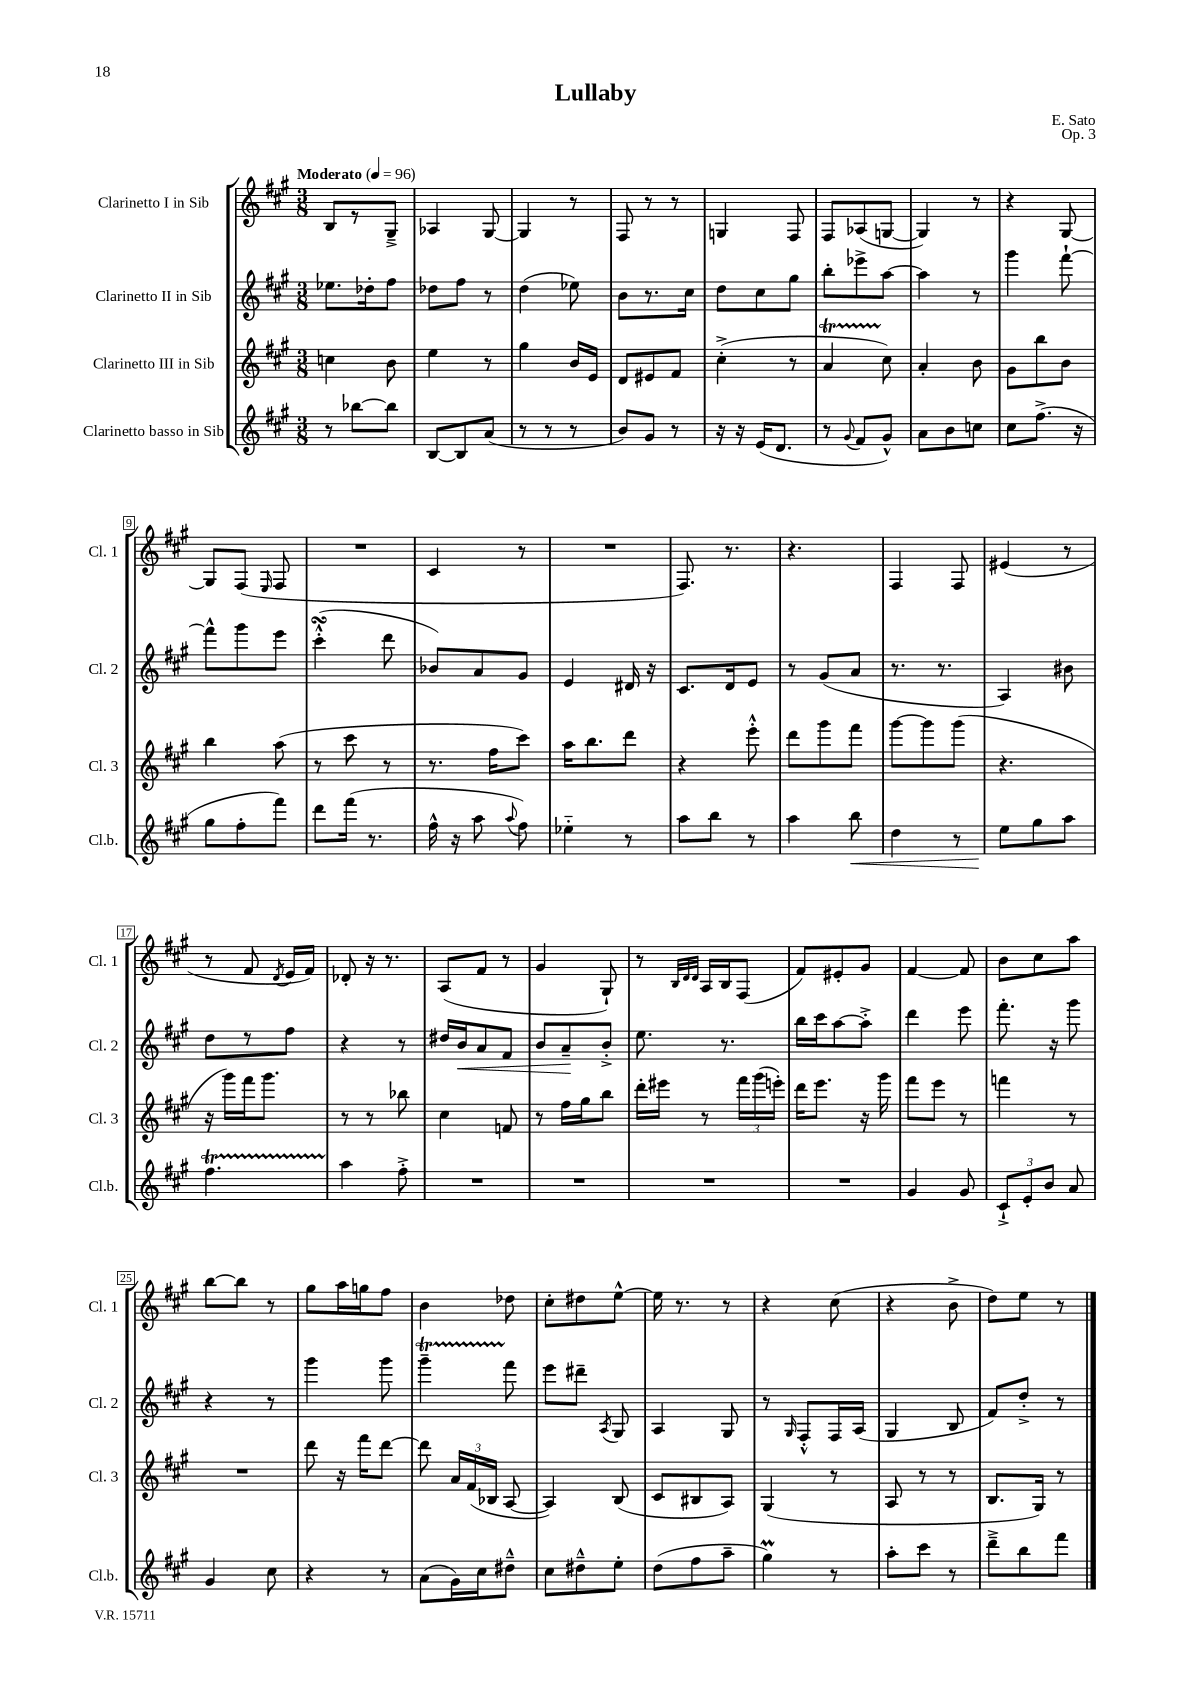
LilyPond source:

\header { title = "Lullaby" composer = "E. Sato" opus = "Op. 3" }
<<
\new StaffGroup <<
\new Staff = "s0" \with { instrumentName = "Clarinetto I in Sib" shortInstrumentName = "Cl. 1" } {
    \clef treble \key a \major \numericTimeSignature \time 3/8 \tempo "Moderato" 4 = 96
    \autoBeamOff b8[ r8 gis8]---> |
    aes4 gis8~ |
    gis4 r8 |
    fis8 r8 r8 |
    g4 fis8 |
    fis8[ aes8( g8]~ |
    g4) r8 |
    r4 gis8~ |
    gis8[ fis8]( \grace { e16 } fis8 |
    R4. |
    cis'4 r8 |
    R4. |
    fis8.) r8. |
    r4. |
    fis4 fis8 |
    eis'4( r8 |
    r8 fis'8 \acciaccatura { d'8 } e'16[ fis'16]) |
    des'8-. r16 r8. |
    a8[( fis'8] r8 |
    gis'4 gis8-!) |
    r8 \grace { b32[ d'32 d'32] } a16[ b16 fis8]( |
    fis'8[) eis'8-. gis'8] |
    fis'4~ fis'8 |
    b'8[ cis''8 a''8] |
    b''8[~ b''8] r8 |
    gis''8[ a''16 g''16 fis''8] |
    b'4 des''8 |
    cis''8[-. dis''8 e''8]~-^ |
    e''16 r8. r8 |
    r4 cis''8( |
    r4 b'8-> |
    d''8[) e''8] r8 \bar "|." |
}
\new Staff = "s1" \with { instrumentName = "Clarinetto II in Sib" shortInstrumentName = "Cl. 2" } {
    \clef treble \key a \major \numericTimeSignature \time 3/8
    \autoBeamOff ees''8.[ des''16-. fis''8] |
    des''8[ fis''8] r8 |
    d''4( ees''8) |
    b'8[ r8. cis''16] |
    d''8[ cis''8 gis''8] |
    b''8[-. ees'''8-> a''8]~ |
    a''4 r8 |
    gis'''4 fis'''8~-! |
    fis'''8[-^ gis'''8 e'''8] |
    cis'''4-.-^\turn( d'''8 |
    bes'8[) a'8 gis'8] |
    e'4 dis'16 r16 |
    cis'8.[ d'16 e'8] |
    r8 gis'8[( a'8] |
    r8. r8. |
    a4) bis'8 |
    d''8[ r8 fis''8] |
    r4 r8 |
    dis''16[ b'16\< a'8 fis'8] |
    b'8[ a'8--\! b'8]-.-> |
    e''8. r8. |
    b''16[ cis'''16 a''8~ a''8]-.-> |
    d'''4 e'''8 |
    fis'''8.-. r16 gis'''8 |
    r4 r8 |
    gis'''4 gis'''8 |
    gis'''4--\startTrillSpan fis'''8\stopTrillSpan |
    e'''8[ dis'''8]-- \acciaccatura { a8 } gis8 |
    a4 gis8 |
    r8 \grace { gis16 } fis8[-.-^ fis16 a16]( |
    gis4 b8 |
    fis'8[) d''8]-.-> r8 \bar "|." |
}
\new Staff = "s2" \with { instrumentName = "Clarinetto III in Sib" shortInstrumentName = "Cl. 3" } {
    \clef treble \key a \major \numericTimeSignature \time 3/8
    \autoBeamOff c''4 b'8 |
    e''4 r8 |
    gis''4 b'16[ e'16] |
    d'8[ eis'8 fis'8] |
    cis''4-.->( r8 |
    a'4\startTrillSpan cis''8\stopTrillSpan) |
    a'4-. b'8 |
    gis'8[ b''8 b'8] |
    b''4 a''8( |
    r8 cis'''8 r8 |
    r8. fis''16[ cis'''8]) |
    a''16[ b''8. d'''8] |
    r4 e'''8-.-^ |
    d'''8[ gis'''8 fis'''8] |
    gis'''8[~ gis'''8 gis'''8]( |
    r4. |
    r16 gis'''16[) fis'''16 gis'''8.] |
    r8 r8 bes''8 |
    cis''4 f'8 |
    r8 fis''16[ gis''16 b''8] |
    d'''16[-. eis'''16] r8 \tuplet 3/2 { fis'''16[ gis'''16( e'''16]-.) } |
    d'''16[ e'''8.] r16 gis'''16 |
    fis'''8[ e'''8] r8 |
    f'''4 r8 |
    R4. |
    d'''8 r16 fis'''16[ d'''8]~ |
    d'''8 \tuplet 3/2 { a'16[ fis'16( bes16] } a8~ |
    a4) b8( |
    cis'8[ bis8 a8]) |
    gis4( r8 |
    a8 r8 r8 |
    b8.[ gis16]) r8 \bar "|." |
}
\new Staff = "s3" \with { instrumentName = "Clarinetto basso in Sib" shortInstrumentName = "Cl.b." } {
    \clef treble \key a \major \numericTimeSignature \time 3/8
    \autoBeamOff r8 bes''8[~ bes''8] |
    b8[~ b8 a'8]( |
    r8 r8 r8 |
    b'8[) gis'8] r8 |
    r16 r16 e'16[( d'8.] |
    r8 \appoggiatura { gis'8 } fis'8[ gis'8]-^) |
    a'8[ b'8 c''8] |
    cis''8[ fis''8.]->( r16 |
    gis''8[ fis''8-. fis'''8]) |
    d'''8[ fis'''16]( r8. |
    fis''16-^ r16 a''8 \appoggiatura { a''8 } fis''8) |
    ees''4-_ r8 |
    a''8[ b''8] r8 |
    a''4 b''8\< |
    d''4 r8 |
    e''8[\! gis''8 a''8] |
    fis''4.\startTrillSpan |
    a''4\stopTrillSpan fis''8-.-> |
    R4. |
    R4. |
    R4. |
    R4. |
    gis'4 gis'8 |
    \tuplet 3/2 { cis'8[-!-> e'8-. b'8] } a'8 |
    gis'4 cis''8 |
    r4 r8 |
    a'8[( gis'16) cis''16 dis''8]---^ |
    cis''8[ dis''8---^ e''8]-. |
    d''8[( fis''8 a''8]-- |
    gis''4\prall) r8 |
    a''8[-. cis'''8] r8 |
    d'''8[---> b''8 fis'''8] \bar "|." |
}
>>
>>
\layout { \context { \Score \override BarNumber.stencil = #(make-stencil-boxer 0.1 0.3 ly:text-interface::print) } }
